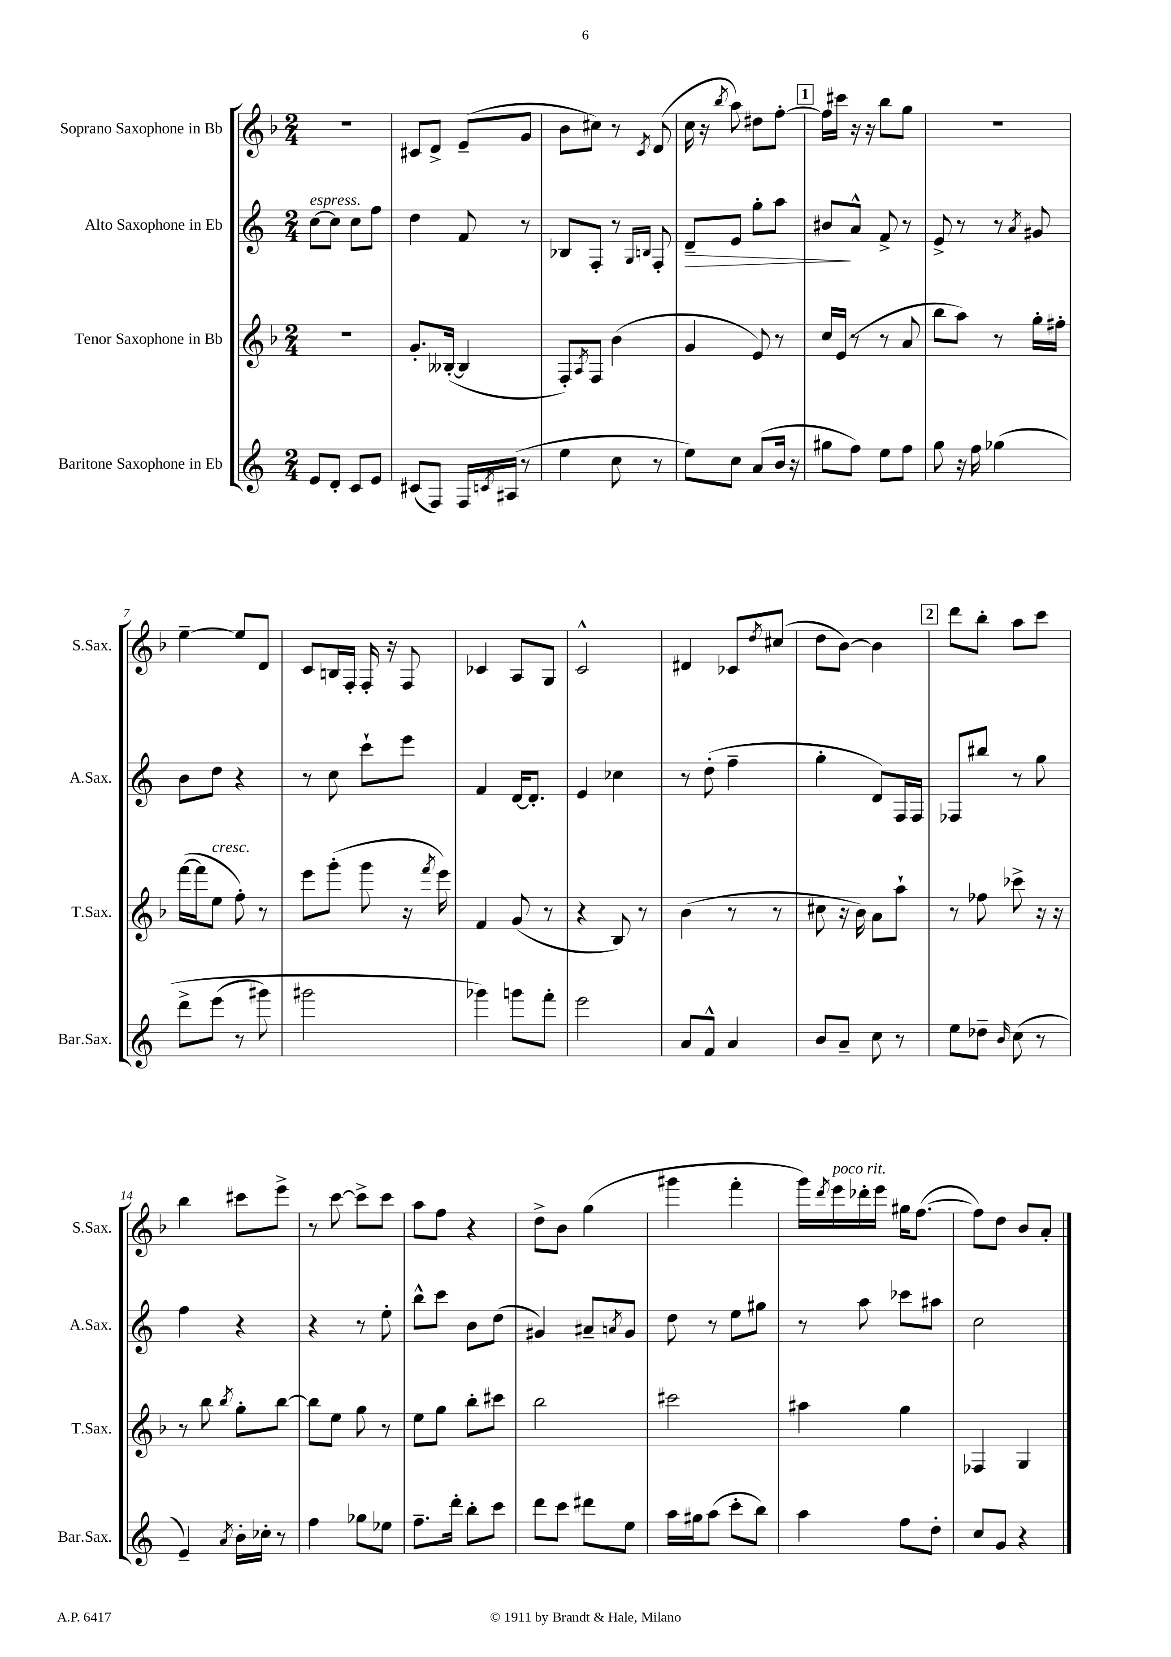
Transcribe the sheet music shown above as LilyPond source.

<<
\new StaffGroup <<
\new Staff = "s0" \with { instrumentName = "Soprano Saxophone in Bb" shortInstrumentName = "S.Sax." } {
    \clef treble \key f \major \numericTimeSignature \time 2/4
    R2 |
    cis'8 d'8-> e'8--( g'8 |
    bes'8 cis''8) r8 \acciaccatura { c'8 } d'8( |
    c''16 r16 \acciaccatura { bes''8 } a''8) dis''8 f''8~-. |
    \mark \markup { \box "1" } f''16 cis'''16 r16 r16 bes''8 g''8 |
    R2 |
    e''4~-- e''8 d'8 |
    c'8 b16 f16-. f16-. r16 f8 |
    ces'4 a8 g8 |
    c'2-^ |
    dis'4 ces'8 \acciaccatura { d''8 } cis''8( |
    d''8 bes'8~) bes'4 |
    \mark \markup { \box "2" } d'''8 bes''8-. a''8 c'''8 |
    bes''4 cis'''8 e'''8-> |
    r8 c'''8~ c'''8-> c'''8 |
    a''8 f''8 r4 |
    d''8-> bes'8 g''4( |
    gis'''4 f'''4-. |
    g'''16) \acciaccatura { d'''8 } e'''16^\markup { \italic "poco rit." } des'''16-. e'''16 gis''16 f''8.~( |
    f''8) d''8 bes'8 a'8-. \bar "|." |
}
\new Staff = "s1" \with { instrumentName = "Alto Saxophone in Eb" shortInstrumentName = "A.Sax." } {
    \clef treble \key c \major \numericTimeSignature \time 2/4
    c''8~^\markup { \italic "espress." } c''8 c''8 f''8 |
    d''4 f'8 r8 |
    bes8 f8-. r8 \grace { g16 b16 } f8-. |
    d'8--\> e'8 g''8-. a''8 |
    \mark \markup { \box "1" } bis'8\! a'8-^ f'8-> r8 |
    e'8-> r8 r8 \acciaccatura { a'8 } gis'8 |
    b'8 d''8 r4 |
    r8 c''8 c'''8-! e'''8 |
    f'4 d'16~ d'8.-. |
    e'4 ces''4 |
    r8 d''8-.( f''4-- |
    g''4-. d'8) f16 f16 |
    \mark \markup { \box "2" } fes8 bis''8 r8 g''8 |
    f''4 r4 |
    r4 r8 e''8-. |
    b''8-^ c'''8 b'8 d''8( |
    gis'4) ais'8-- \acciaccatura { a'8 } gis'8 |
    d''8 r8 e''8 gis''8 |
    r8 a''8 ces'''8 ais''8 |
    c''2 \bar "|." |
}
\new Staff = "s2" \with { instrumentName = "Tenor Saxophone in Bb" shortInstrumentName = "T.Sax." } {
    \clef treble \key f \major \numericTimeSignature \time 2/4
    R2 |
    g'8.-. beses16~-.( beses4 |
    f8-.) \acciaccatura { a8 } f8 bes'4( |
    g'4 e'8) r8 |
    \mark \markup { \box "1" } c''16 e'16( r8 r8 a'8 |
    bes''8 a''8) r8 g''16-. fis''16-. |
    f'''16~( f'''16 e''8^\markup { \italic "cresc." } f''8-.) r8 |
    e'''8 g'''8-.( g'''8 r16 \acciaccatura { f'''8 } e'''16) |
    f'4 g'8( r8 |
    r4 bes8) r8 |
    bes'4( r8 r8 |
    cis''8 r16 bes'16) a'8 a''8-! |
    \mark \markup { \box "2" } r8 fes''8 ces'''8-> r16 r16 |
    r8 bes''8 \acciaccatura { bes''8 } g''8-. bes''8~ |
    bes''8 e''8 g''8 r8 |
    e''8 g''8 bes''8-. cis'''8 |
    bes''2 |
    cis'''2 |
    ais''4 g''4 |
    fes4 g4 \bar "|." |
}
\new Staff = "s3" \with { instrumentName = "Baritone Saxophone in Eb" shortInstrumentName = "Bar.Sax." } {
    \clef treble \key c \major \numericTimeSignature \time 2/4
    e'8 d'8-. c'8 e'8 |
    cis'8( f8) f16 \acciaccatura { c'8 } ais16( r8 |
    e''4 c''8 r8 |
    e''8) c''8 a'8( b'16 r16 |
    \mark \markup { \box "1" } gis''8 f''8) e''8 f''8 |
    g''8 r16 f''16 ges''4\( |
    d'''8-> e'''8( r8 gis'''8) |
    gis'''2 |
    ges'''4\) g'''8 f'''8-. |
    e'''2 |
    a'8 f'8-^ a'4 |
    b'8 a'8-- c''8 r8 |
    \mark \markup { \box "2" } e''8 des''8-- \grace { b'16 } c''8( r8 |
    e'4--) \acciaccatura { a'8 } b'16-. ces''16-. r8 |
    f''4 ges''8 ees''8 |
    f''8.-- d'''16-. b''8-. c'''8 |
    d'''8 c'''8 dis'''8 e''8 |
    a''16 gis''16 a''8( c'''8-. b''8) |
    a''4 f''8 d''8-. |
    c''8 g'8 r4 \bar "|." |
}
>>
>>
